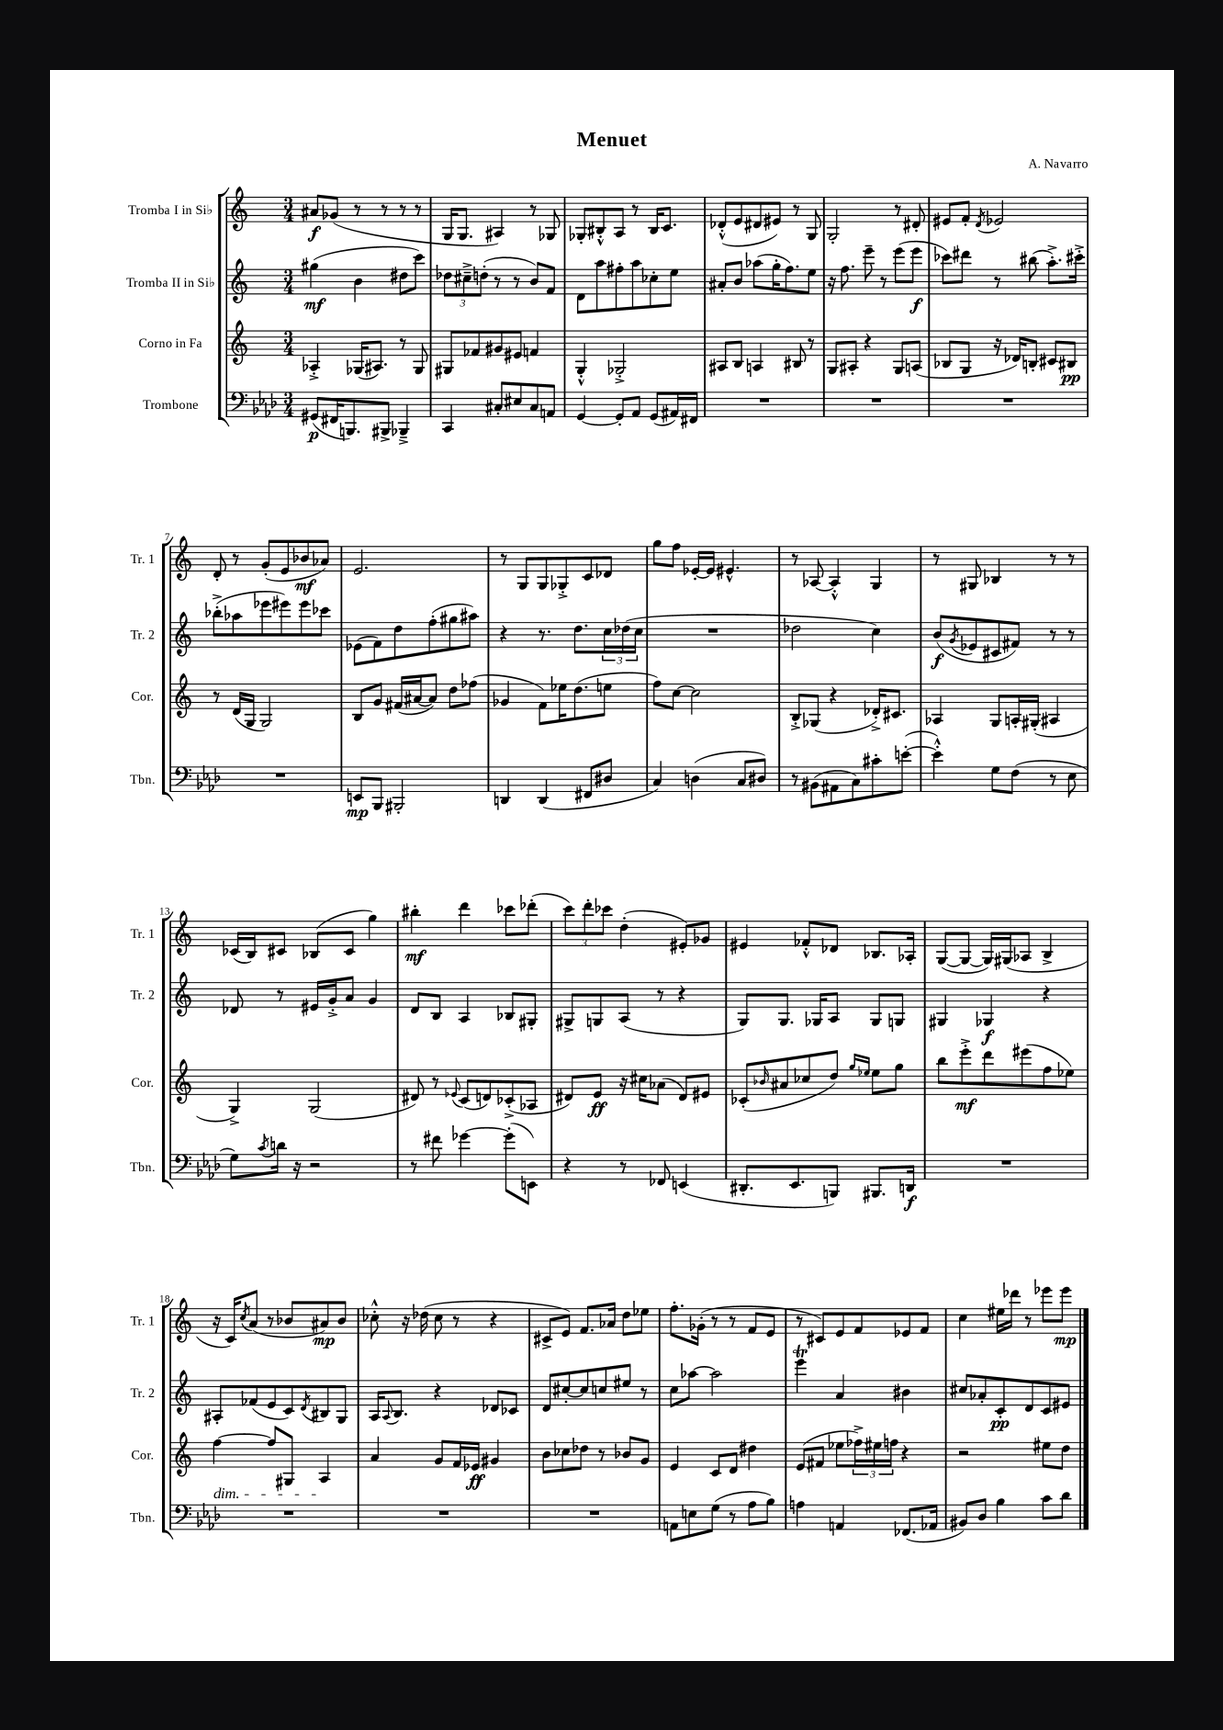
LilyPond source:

\header { title = "Menuet" composer = "A. Navarro" }
<<
\new StaffGroup <<
\new Staff = "s0" \with { instrumentName = "Tromba I in Sib" shortInstrumentName = "Tr. 1" } {
    \clef treble \key c \major \numericTimeSignature \time 3/4
    ais'8\f ges'8( r8 r8 r8 r8 |
    g16 g8. ais4) r8 ges8 |
    ges8-. bis8-.-^ a8 r8 bis16 c'8. |
    des'8-.-^( e'8 dis'8 eis'8) r8 g8 |
    g2-. r8 dis'8-. |
    eis'8 f'8-. \acciaccatura { d'8 } ees'2 |
    d'8-. r8 g'8-.( e'8 bes'8\mf aes'8) |
    e'2. |
    r8 g8 g8 ges8-.-> c'8 des'8 |
    g''8 f''8 ees'16~-. ees'16 eis'4.-^ |
    r8 aes8~ aes4-.-^ g4 |
    r8 gis8 bes4 r8 r8 |
    ces'16( b16) cis'8 bes8( cis'8 g''4) |
    bis''4-.\mf d'''4 ces'''8 des'''8-.( |
    \tuplet 3/2 { c'''8) d'''8-. ces'''8 } d''4-.( eis'8-.) ges'8 |
    eis'4 fes'8-.-^ des'8 bes8. aes16-. |
    g8~( g8~ g16) gis16( aes8 b4-> |
    r16 c'16) \acciaccatura { c''8 } a'8( r8 bes'8 ais'8\mp) bes'8 |
    ces''8-.-^ r16 des''16( ces''8 r8 r4 |
    cis'8-> e'8) f'8. aes'16 d''8 ees''8 |
    f''8.-. ges'16-.( r8 r8 f'8 e'8 |
    r8 cis'8) e'8 f'8 ees'8 f'8 |
    c''4 eis''16 des'''16 r8 ees'''8 ees'''8\mp \bar "|." |
}
\new Staff = "s1" \with { instrumentName = "Tromba II in Sib" shortInstrumentName = "Tr. 2" } {
    \clef treble \key c \major \numericTimeSignature \time 3/4
    gis''4\mf( b'4 dis''8 c'''8) |
    \tuplet 3/2 { des''8 cis''8---> d''8-.( } r8 r8 b'8) f'8 |
    d'8 a''8 fis''8-. a''8 ces''8-. e''8 |
    ais'8-. b'8 aes''8( g''16-. f''8.) e''8 |
    r16 f''8. e'''8-- r8 e'''8( e'''8\f |
    ces'''8) dis'''8 r8 bis''8( a''8.-.->) cis'''16-.-> |
    bes''8-.->( aes''8 ees'''8 eis'''8) eis'''8 ces'''8 |
    ees'8( f'8) d''8 f''8-.( gis''8 ais''8) |
    r4 r8. d''8. \tuplet 3/2 { c''16 des''16( c''16 } |
    R2. |
    des''2 c''4) |
    b'8\f( \acciaccatura { g'8 } ees'8 cis'8 fis'8) r8 r8 |
    des'8 r8 eis'16 g'16-.-> a'8 g'4 |
    d'8 b8 a4 bes8 gis8-. |
    gis8-> g8 a8( r8 r4 |
    g8) g8. ges16 a8 ges8 g8 |
    gis4 ges4\f r4 |
    ais8-. fes'8( e'8 c'8) \acciaccatura { d'8 } bis8 g8 |
    a16 \appoggiatura { a8 } b8. r4 des'8 ces'8 |
    d'8 cis''8~-. cis''8 c''8 eis''8 r8 |
    c''8 aes''8~ aes''2 |
    e'''4\trill a'4 bis'4 |
    cis''8 aes'8-. c'8-.\pp d'8 c'8 eis'8 \bar "|." |
}
\new Staff = "s2" \with { instrumentName = "Corno in Fa" shortInstrumentName = "Cor." } {
    \clef treble \key c \major \numericTimeSignature \time 3/4
    aes4-.-> ges16( ais8.) r8 ges8 |
    gis8 fes'8 gis'8 eis'8 f'4 |
    g4-.-^ ges2-.-> |
    ais8 b8 a4 bis8 r8 |
    g8 ais8-. r4 g8 a8( |
    bes8 g8 r16 des'16) b8-. cis'8 bis8\pp |
    r8 d'16( g16 g2) |
    b8 g'8 fis'16( ais'16~ ais'8) d''8 fes''8( |
    ges'4 f'8) ees''16 d''8.( e''8 |
    f''8) c''8~ c''2 |
    b8-.-> ges8( r4 des'16-.->) cis'8. |
    aes4 g8 a16-. gis16-.( ais4 |
    g4->) g2( |
    dis'8) r8 \appoggiatura { ees'8 } c'8( d'8) ces'8-.->( aes8 |
    dis'8) e'8\ff r16 cis''16 aes'8( dis'8) eis'8 |
    ces'8-.( \grace { bes'16 } ais'8 ces''8 d''8) \grace { g''16 ees''16 } ees''8 g''8 |
    b''8 e'''8-.->\mf d'''8 eis'''8( f''8 ees''8) |
    f''4~\dim f''8 gis8 a4\! |
    a'4 g'8 f'16 ees'16\ff gis'4 |
    b'8 ces''8 des''8 r8 bes'8 g'8 |
    e'4 c'8 d'8 dis''4 |
    e'8( fis'8 ees''8 \tuplet 3/2 { fes''16->) eis''16 f''16 } r4 |
    r2 eis''8 d''8 \bar "|." |
}
\new Staff = "s3" \with { instrumentName = "Trombone" shortInstrumentName = "Tbn." } {
    \clef bass \key aes \major \numericTimeSignature \time 3/4
    gis,8\p( fis,16 b,,8.) bis,,8-> bes,,4---> |
    c,4 cis8-. eis8 cis8 a,8 |
    g,4~ g,8-. aes,8 g,8( ais,16) fis,16 |
    R2. |
    R2. |
    R2. |
    R2. |
    e,8\mp bes,,8 bis,,2-. |
    d,4 d,4( fis,8 dis8 |
    c4) d4( c8 dis8) |
    r8 bis,8( ais,8 c8) cis'8-. e'8~-.( |
    e'4-.-^) g8 f8( r8 ees8 |
    g8) \acciaccatura { c'8 } d'16 r16 r2 |
    r8 fis'8 ges'4~ ges'8-.( e,8) |
    r4 r8 fes,8 e,4( |
    dis,8.-. ees,8. b,,8) bis,,8. d,16\f |
    R2. |
    R2. |
    R2. |
    R2. |
    a,8 e8 g8( r8 aes8 bes8) |
    a4 a,4 fes,8.( aes,16 |
    bis,8) des8 bes4 c'8 des'8 \bar "|." |
}
>>
>>
